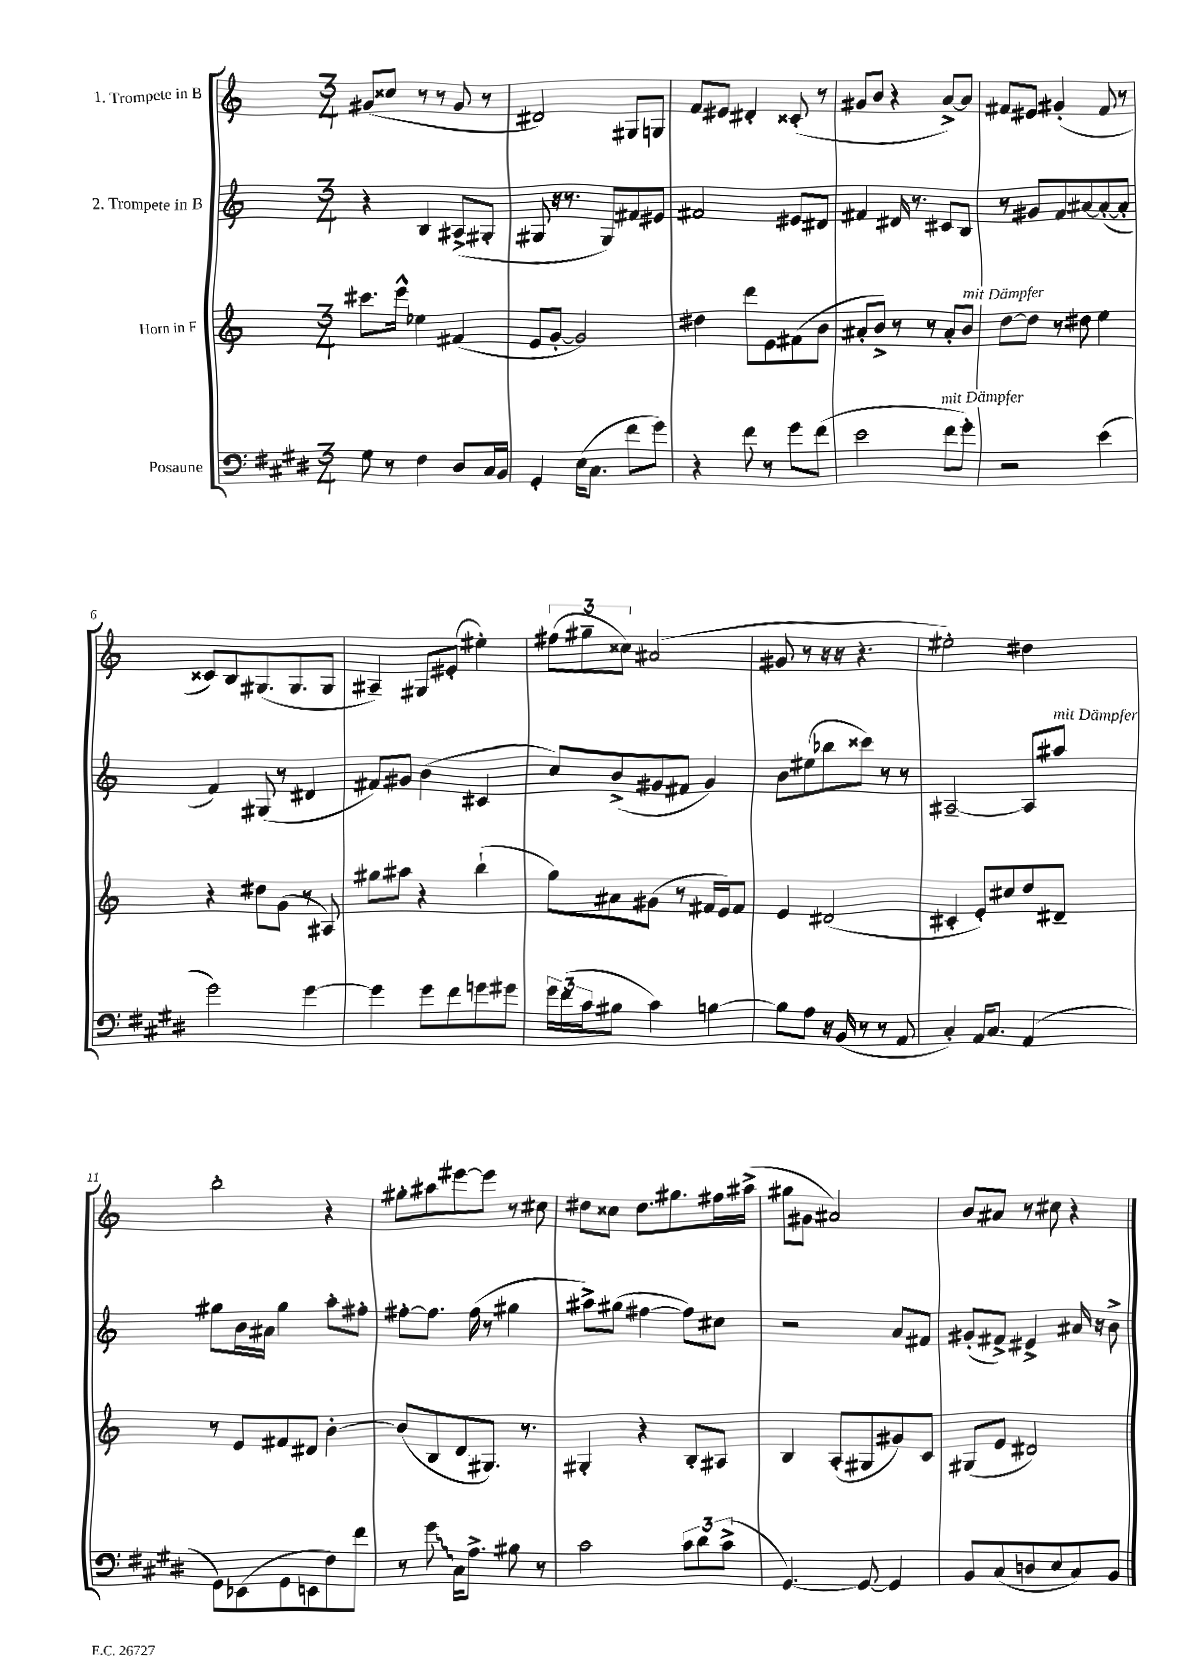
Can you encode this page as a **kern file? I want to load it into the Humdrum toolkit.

**kern	**kern	**kern	**kern
*staff4	*staff3	*staff2	*staff1
*clefF4	*clefG2	*clefG2	*clefG2
*k[f#c#g#d#]	*k[]	*k[]	*k[]
*M3/4	*M3/4	*M3/4	*M3/4
8G#\	8.ccc#\L	4r	(8g#/L
8r	.	.	8cc##/J
.	16eee^^\Jk	.	.
4F#\	4ee-\	4B/	8r
.	.	.	8r
8D#/L	(4f#/	(8A#^/L	8g#/
16C#/L	.	8G#'/J	8r
16BB/JJ	.	.	.
=	=	=	=
4GG#'/	8e/L	8G#/	2d#/)
.	[8g'/J	16r	.
.	.	8.r	.
(16E\LK	2g/])	.	.
8.C#\J	.	.	.
.	.	8G#/L)	.
8f#\L	.	8f#/	8G#/L
8g#\J)	.	8e#/J	8G/J
=	=	=	=
4r	4dd#\	2f#/	8f/L
.	.	.	8e#/J
8f#\	8ddd\L	.	4d#'/
8r	8e\	.	.
8g#\L	(8f#\	8e#/L	(8c##'/
(8f#\J	8b\J	8d#/J	8r
=	=	=	=
2e\	8a#'/L	4f#/	8g#/L
.	8b^/J)	.	8b/J
.	8r	16d#/	4r
.	.	8.r	.
.	8r	.	.
8f#\L	8a#'/L	8c#/L	[8a^/L)
8g#'\J)	8b/J	8B/J	8a/]J
=	=	=	=
2r	[8dd\L	8r	8f#/L
.	8dd\]J	8g#/L	8e#/J
.	8r	8f/	(4g#'/
.	8dd#\	[8a#/	.
(4e\	4ee\	(8a#'/_	8f#/
.	.	8a#'/]J	8r
=	=	=	=
2g#\)	4r	4f/)	8c##/L)
.	.	.	8B/
.	8dd#\L	(8G#/	(8.G#/
.	(8g\J	8r	.
.	.	.	8.G#/
[4g#\	8r	4d#/	.
.	8A#/)	.	8G#/J
=	=	=	=
4g#\]	8gg#\L	8f#/L)	4A#~/)
.	8aa#\J	8g#/J	.
8g#\L	4r	(4b\	8G#/L
8f#\	.	.	(8e#'/J
8g\	(4bb`\	4c#/	4ee#'\)
8g#\J	.	.	.
=	=	=	=
24g#\LL	8gg\L)	8cc/L)	(12ff#\L
(24f#\	.	.	.
24c#\J	.	.	12gg#~\
8B#\J	8a#\	(8b^/	.
.	.	.	12cc##\J)
4c#\)	(8g#\J	8g#/	(2a#/
.	8r	8f#/J	.
[4B\	16f#/LL	4g#/)	.
.	16e/J)	.	.
.	8f#/J	.	.
=	=	=	=
8B\]L	4e/	8b\L	8g#/
8A\J	.	(8ee#\	8r
16r	(2d#/	8bb-\	16r
(16BB/	.	.	16r
8r	.	8ccc##\J)	4.r
8r	.	8r	.
8AA/	.	8r	.
=	=	=	=
4C#'/)	4c#'/	[2A#~/	2ee#'\)
16AA/LK	8e'/L)	.	.
8.C#/J	.	.	.
.	8cc#/	.	.
(4AA/	8dd/	8A#/]L	4dd#\
.	8d#~/J	8aa#/J	.
=	=	=	=
8GG#\L)	8r	8gg#\L	2bb'\
(8EE-\	8e/L	16b\L	.
.	.	16a#\JJ	.
8GG#\	8f#/	4gg#\	.
8EE\	8d#/J	.	.
8F#\)	[4b'\	8aa'\L	4r
8f#\J	.	8ff#'\J	.
=	=	=	=
8r	(8b/]L	[8ff#'\L	8gg#'\L
8g#\	8B/	8.ff#\]J	8aa#\
16C#\LK	8d/	.	[8eee#\
8.A^\J	.	(16ff#\	.
.	8.G#/J)	8r	8eee#\]J
8B#\	.	4gg#\	8r
.	8.r	.	.
8r	.	.	8cc#\
=	=	=	=
2c#\	4G#'/	8aa#^\L)	8dd#\L
.	.	(8gg#\J	8cc##\J
.	4r	[4ff#\	8.dd#\L
.	.	.	8.gg#\
12c#\L	8B'/L	8ff#\]L)	.
12d#\	.	.	.
.	8A#/J	8cc#\J	16ff#\L
(12c#^\J	.	.	.
.	.	.	(16aa#^\JJ
=	=	=	=
[4.GG#/)	4B/	2r	8gg#\L
.	.	.	8g#\J
.	(8A'/L	.	2a#/)
8GG#/_	8G#/	.	.
4GG#/]	8g#/)	8a/L	.
.	8c/J	8f#/J	.
=	=	=	=
8BB/L	(8G#/L	(8g#'/L	8b/L
(8C#/	8e/J	8f#^/J)	8a#/J
8D/	2d#/)	4e#^/	8r
8E/	.	.	8cc#\
8C#/)	.	16a#/	4r
.	.	16r	.
8BB/J	.	8b^\	.
==	==	==	==
*-	*-	*-	*-
